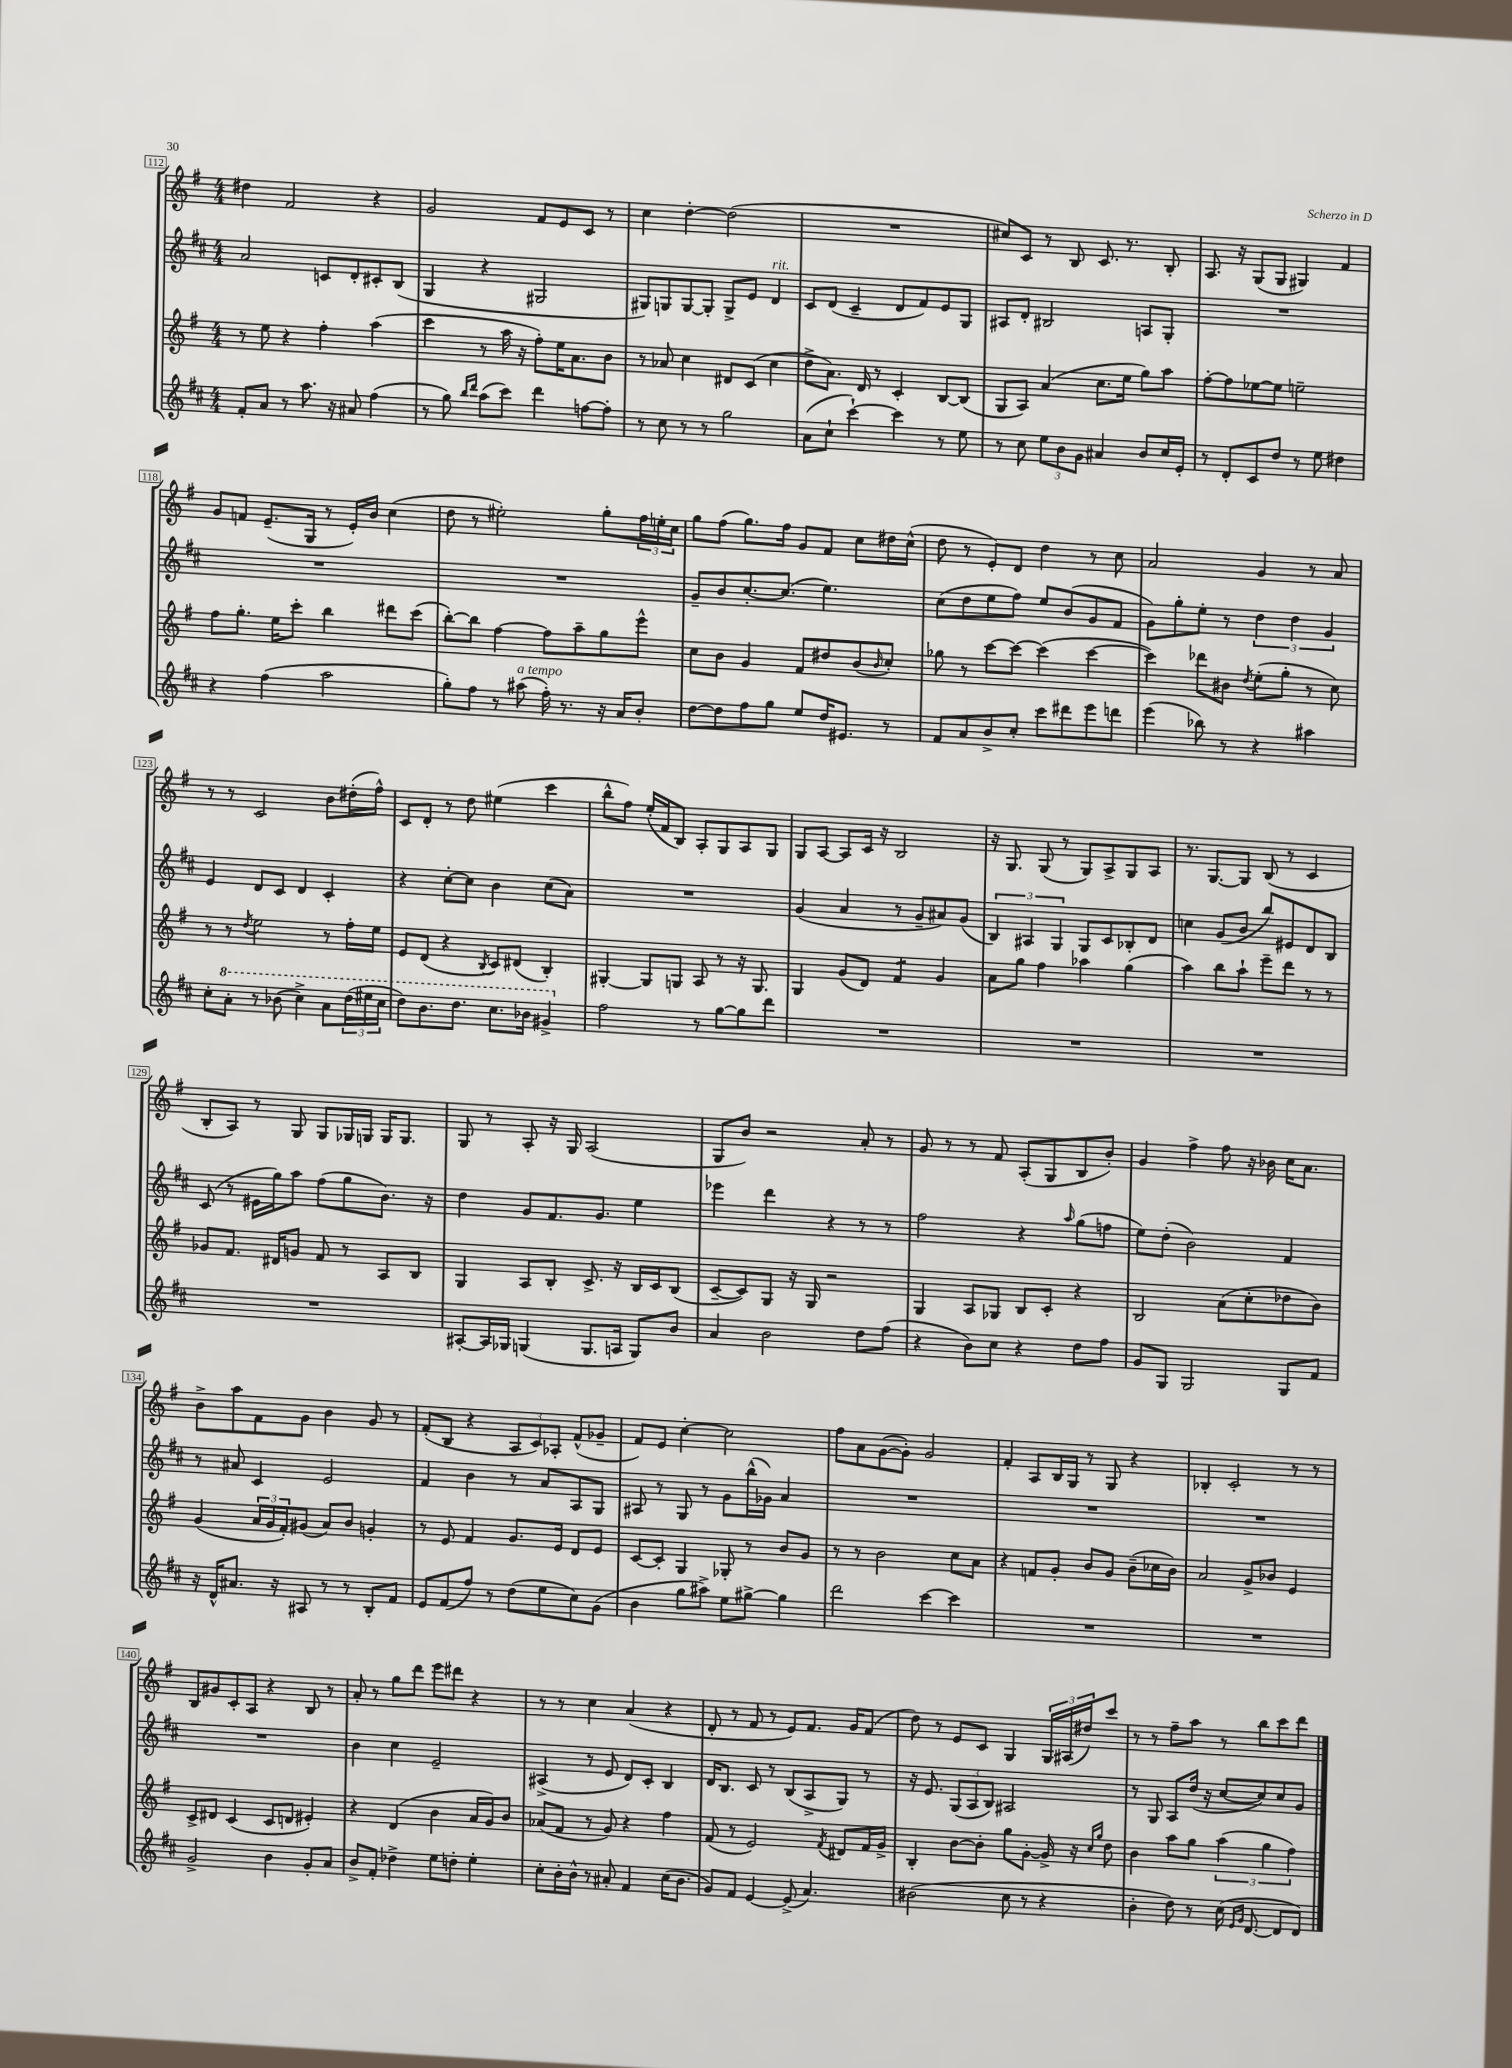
<<
\new StaffGroup <<
\new Staff = "s0" {
    \clef treble \key g \major \numericTimeSignature \time 4/4
    dis''4 fis'2 r4 |
    g'2 fis'8 e'8 c'8 r8 |
    c''4 d''4~-. d''2( |
    R1 |
    cis''8) c'8 r8 b8 c'8. r8. b8-. |
    a8. r16 g8( g8 gis4) fis'4 |
    g'8 f'8 e'8.--( g16 r8 e'16-.) b'16 c''4( |
    d''8 r8 eis''2-.) g''8-. \tuplet 3/2 { fis''16 e''16-. c''16 } |
    g''8 fis''8( g''8.) fis''16 g'8 fis'8 c''8 dis''16 c''16-^( |
    d''8 r8 e'8-.) d'8 d''4 r8 c''8 |
    a'2 g'4 r8 a'8 |
    r8 r8 c'2 b'8 dis''16-.( fis''16-^) |
    c'8 d'8-. r8 d''8 eis''4( c'''4 |
    b''8-^ fis''8) e''16-.( fis'16 b8) a8-. g8 a8 g8 |
    g8 a8~ a8 c'16 r16 b2 |
    r16 g8. g8( r8 g8) a8-> g8 a8 |
    r8. g8.~ g8 b8( r8 c'4 |
    b8-. a8) r8 g8 g8 ges16 g16 g16 g8. |
    g8 r8 a8-. r16 g16 a2( |
    g8 b'8) r2 a'8-. r8 |
    g'8 r8 r8 fis'8 a8-.( g8 b8 b'8-.) |
    g'4 fis''4-> fis''8 r16 bes'16 c''16 a'8. |
    b'8-> a''8 fis'8 g'8 b'4 g'8 r8 |
    fis'8-.( b8 r4 \tuplet 3/2 { a8 c'8) aes8-. } fis'8-^( ges'8-- |
    fis'8) e'8 c''4~-. c''2 |
    fis''8 a'8 g'8~( g'8-.) g'2 |
    fis'4-. a8 b16 g16 r8 g8 r4 |
    bes4-. c'2-. r8 r8 |
    b8 gis'8 c'8-. a8 r4 b8 r8 |
    a'8-. r8 g''8 d'''8 e'''8 dis'''8 r4 |
    r8 r8 c''4 a'4( r4 |
    d'8-. r8 fis'8 r8 e'8) fis'8. g'16 fis'8( |
    d''8) r8 e'8 c'8 g4 \tuplet 3/2 { g16 ais16( dis''16) } c'''8 |
    r8 r8 fis''8-- a''8 r8 b''8 c'''8 d'''8 \bar "|." |
}
\new Staff = "s1" {
    \clef treble \key d \major \numericTimeSignature \time 4/4
    a'2 c'8 d'8-. cis'8-. b8( |
    g4 r4 gis2 |
    gis8) g8 g8~ g8-. g8-> e'8 d'4^\markup { \italic "rit." } |
    cis'8 d'8( cis'4-- d'8 fis'8) e'8 g8 |
    ais8 d'8-. bis2 a8 g8-. |
    R1 |
    R1 |
    R1 |
    g'8-- b'8 cis''8.~-. cis''8.( e''4.) |
    cis''8( d''8 e''8 fis''8) e''8 b'8( g'8 fis'8 |
    g'8) g''8-. e''8-. r8 \tuplet 3/2 { d''4 d''4 g'4 } |
    e'4 d'8 cis'8 d'4 cis'4-. |
    r4 cis''8~-. cis''8 b'4 cis''8( a'8) |
    R1 |
    g'4( a'4 r8 g'8-- ais'8) g'8( |
    \tuplet 3/2 { b4) ais4 g4 } g8 cis'8 bes8-. d'8 |
    c''4 g'8( b'8 b''8) eis'8 d'8 b8 |
    cis'8( r8 eis'16 g''16) a''8 fis''8( g''8 b'8.) r16 |
    d''4 g'8 fis'8. g'8. e''4 |
    ees'''4 d'''4 r4 r8 r8 |
    fis''2 r4 \grace { a''16 } g''8( f''8 |
    e''8) d''8-.( b'2) fis'4 |
    r8 ais'8 cis'4 e'2 |
    fis'4 b'4 r8 a'8 a8 g8 |
    ais8 r8 g8 r8 g'8 b''16-^( ges'16) a'4 |
    R1 |
    R1 |
    R1 |
    R1 |
    b'4 cis''4 e'2-- |
    ais4->( r8 e'8 d'8) cis'8-. b4 |
    d'16 b8. cis'8 r8 b8( a8-> g8) r8 |
    r16 e'8. \tuplet 3/2 { g8( a8 b8) } ais2 |
    r8 g8 a8 d''16( r16 cis''8~ cis''8) cis''8 g'8 \bar "|." |
}
\new Staff = "s2" {
    \clef treble \key g \major \numericTimeSignature \time 4/4
    r8 e''8 r4 fis''4-. a''4( |
    c'''4 r8 a''16 r16 fis''8-.) e''16 a'8. b'8 |
    r8 aes'8 c''4 dis'8 c'8( c''4 |
    d''8-> a'8.) d'16 r8 c'4-. b8~ b8( |
    g8 a8) a'4( c''8. e''16 g''8) a''8 |
    fis''8~-. fis''8 ees''8~ ees''8 e''2-- |
    fis''8 g''8.-. e''16 c'''8-. b''4 dis'''8 c'''8( |
    b''8~-.) b''8 fis''4~ fis''8 a''8-- g''8 e'''8-^ |
    c''8 b'8 g'4 fis'8 dis''8 b'8( \grace { b'16 } c''8-.) |
    ges''8 r8 c'''8~ c'''8~ c'''4( c'''4~ |
    c'''4) des'''8 bis'8 \acciaccatura { d''8 } e''8-.( g''8-. r8 c''8) |
    r8 r8 \acciaccatura { d''8 } e''2 r8 fis''16-. e''16 |
    e'8 d'8( r4 \acciaccatura { b8 } c'8) dis'8( b4-.) |
    gis4~-. gis8 g8 a8 r8 r16 g8. |
    g4 g'8( d'8) fis'4:8 g'4 |
    a'8 g''8 fis''4 aes''4 g''4( |
    a''4) b''8 a''8-! e'''8-- d'''8 r8 r8 |
    ges'8 fis'8. dis'16 g'8 fis'8 r8 a8 b8 |
    g4 a8 b8-. c'8.-> r16 b16 c'16 b8( |
    c'8~-- c'8) g8 r16 g16 r2 |
    g4 a8 ges8 b8 c'8-. r4 |
    b2 a'8( c''8-. des''8 b'8) |
    g'4( \tuplet 3/2 { a'16 g'16 fis'16-.) } gis'8( a'8) b'8 g'4-. |
    r8 e'8 fis'4 g'8. e'16 d'8 e'8 |
    c'8~ c'8-. g4 ges8-. r8 b'8 g'8 |
    r8 r8 b'2 c''8 a'8 |
    r4 f'8 g'8-. b'8 g'8 b'8--( ces''16 b'16) |
    a'2 g'8-> bes'8 e'4 |
    c'8-> dis'8 c'4( c'8 d'8 eis'4-.) |
    r4 d'4( b'4 a'16 g'16) b'8 |
    aes'8( fis'8 r8 g'8) r4 fis''4 |
    fis'8( r8 e'2) \acciaccatura { fis'8 } dis'8 fis'16 g'16-> |
    b4-. b'8~ b'8-. g''8 g'8~-. g'16-> r16 \grace { c''16 g''16 } d''8 |
    b'4 a''8 g''8 \tuplet 3/2 { a''4( g''4 fis''4) } \bar "|." |
}
\new Staff = "s3" {
    \clef treble \key d \major \numericTimeSignature \time 4/4
    fis'8-. a'8 r8 a''8. r16 ais'8 fis''4( |
    r8 g''8) \grace { b''16 d'''16 } a''8( cis'''8) d'''4 f''8~ f''8-. |
    r8 cis''8 r8 r8 g''2 |
    a'8( cis''8-! cis'''4~-!) cis'''4 r8 e''8 |
    r8 cis''8 \tuplet 3/2 { e''8 b'8 g'8 } ais'4 b'8 cis''16 e'16-. |
    r8 d'8-. cis'8 d''8 r8 e''8 dis''4 |
    r4 fis''4( a''2 |
    g''8-.) fis''8 r8 ais''8^\markup { \italic "a tempo" }( fis''16-.) r8. r16 a'16 b'8-. |
    d''8~ d''8 fis''8 g''8 e''8 d''16 eis'8. r8 |
    fis'8 a'8 b'8-> cis''8-. cis'''8 dis'''8 e'''8 d'''8 |
    e'''4( bes''8) r8 r4 ais''4 |
    cis''8-. \ottava #1 a''8-. r8 bes''8( cis'''4->) a''8 \tuplet 3/2 { d'''16( eis'''16 cis'''16 } |
    d'''8) b''8. d'''8. cis'''8. bes''16 gis''4-> \ottava #0 |
    fis''2 r8 g''8~ g''8 d'''8 |
    R1 |
    R1 |
    R1 |
    R1 |
    ais8~-. ais16 ges16 g4( g8. a16 g8) b'8 |
    a'4 b'2 d''8 fis''8( |
    r4 b'8) cis''8 r4 d''8 fis''8 |
    g'8 g8 g2 g8 fis'8 |
    r16 d'16-^ ais'8. r16 ais8 r8 r8 b8-. fis'8 |
    e'8 fis'8( fis''8) r8 d''8( e''8 cis''8) g'8( |
    b'4 g''8 ais''8->) e''8 gis''8~-> gis''4 |
    d'''2 cis'''4~ cis'''4 |
    R1 |
    R1 |
    g'2-> b'4 g'8-. a'8 |
    b'8-> fis'8-. des''4-> e''8 d''8-. e''4-. |
    cis''8-. b'16-. b'16-^ r8 ais'8-. fis'4 cis''16( b'8. |
    g'8) fis'8 e'4~ e'8->( a'4.) |
    bis'2( cis''8 r8 r4 |
    b'4-. d''8) r8 cis''16( \grace { e'16 g'16 } d'8.~ d'8 d'8) \bar "|." |
}
>>
>>
\layout { \context { \Score currentBarNumber = #112 \override BarNumber.stencil = #(make-stencil-boxer 0.1 0.3 ly:text-interface::print) } }
